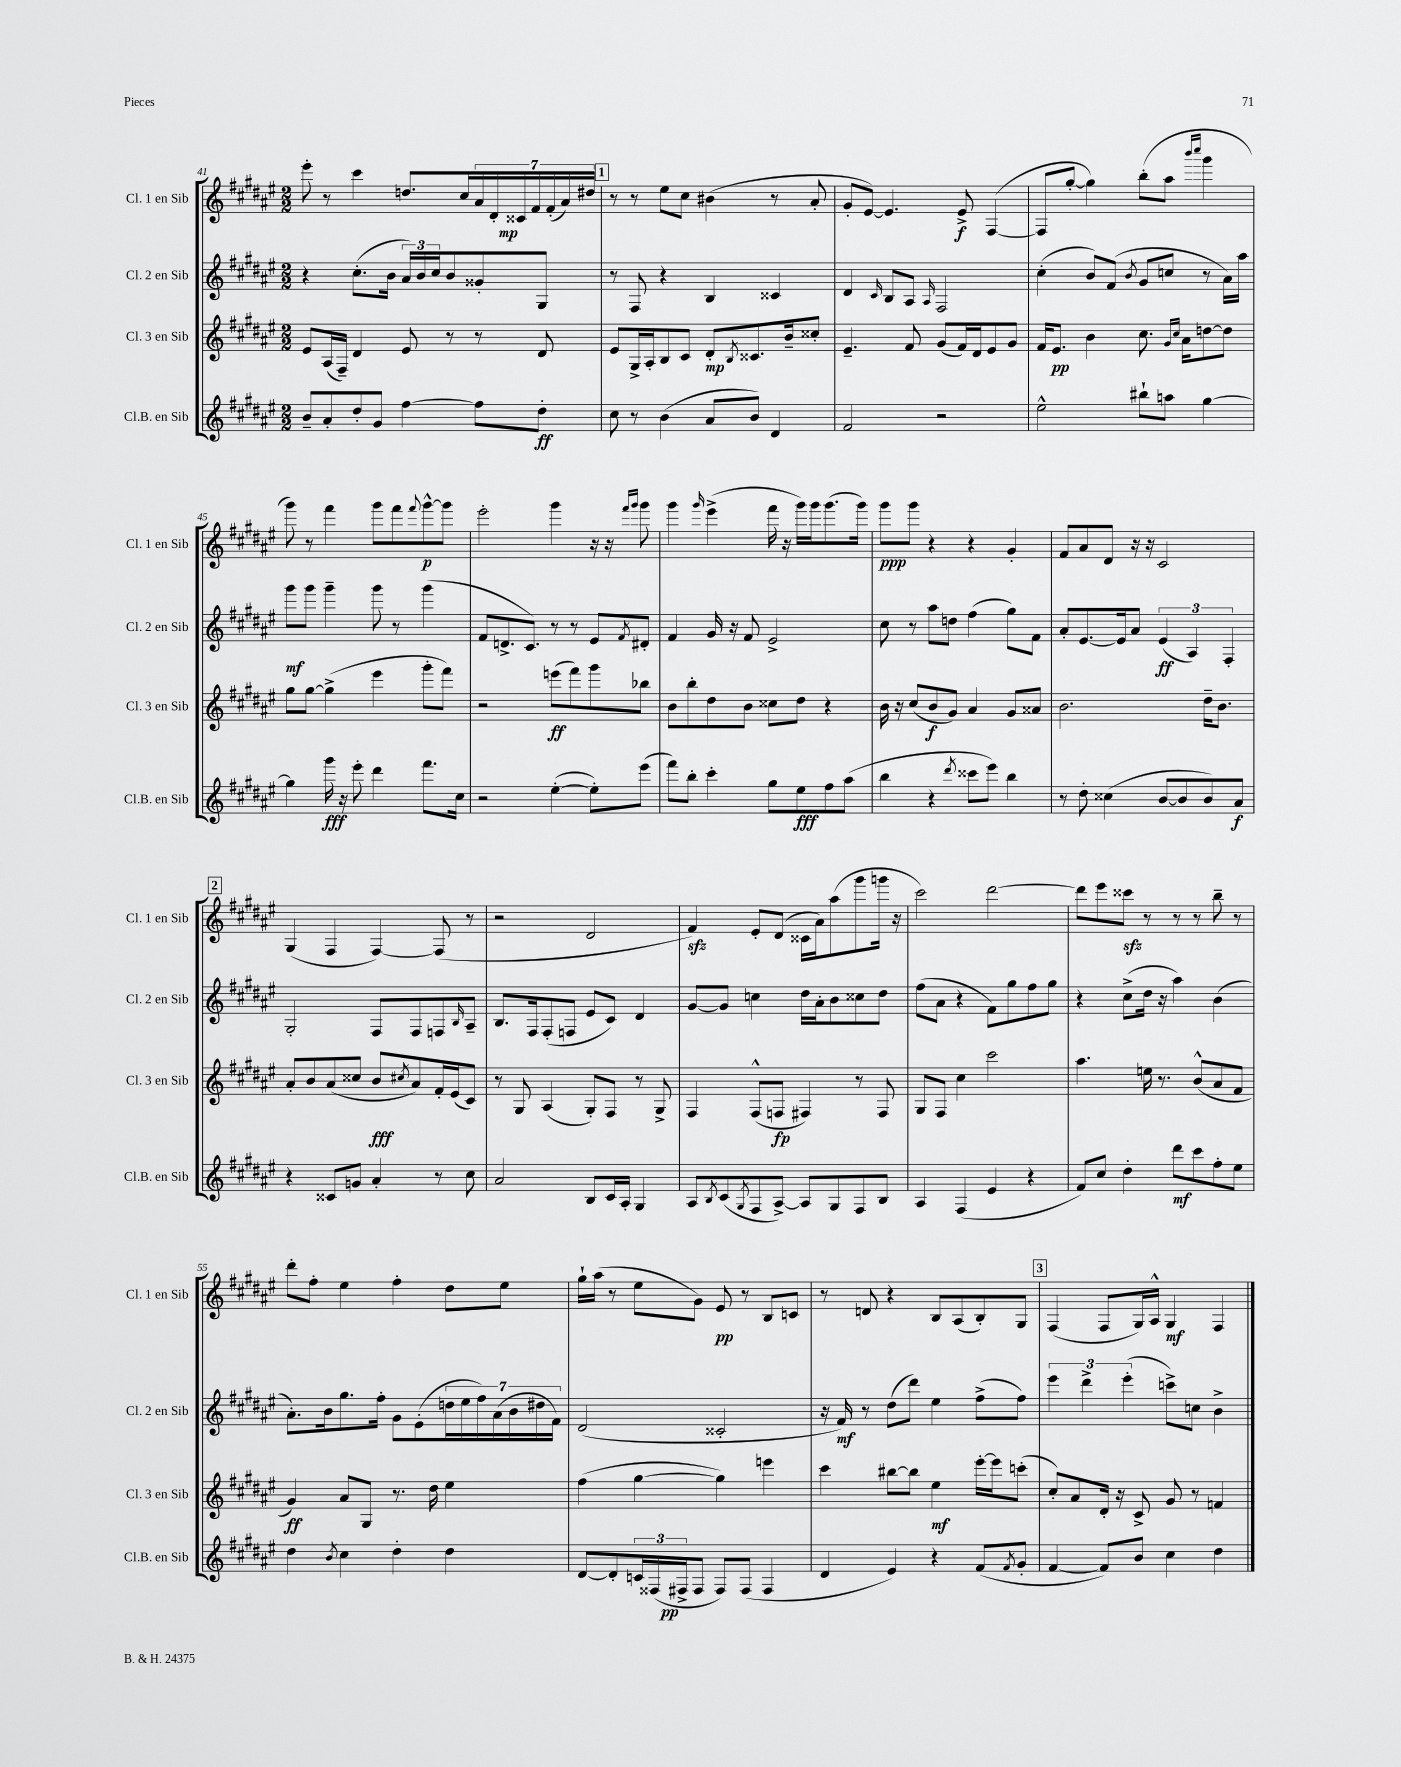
<<
\new StaffGroup <<
\new Staff = "s0" \with { instrumentName = "Cl. 1 en Sib" shortInstrumentName = "Cl. 1 en Sib" } {
    \clef treble \key fis \major \numericTimeSignature \time 2/2
    eis'''8-. r8 cis'''4 d''8. cis''16 \tuplet 7/4 { ais'16 dis'16-. cisis'16\mp fis'16 fis'16-.( ais'16) dis''16 } |
    \mark \markup { \box "1" } r8 r8 eis''8 cis''8 bis'4( r8 ais'8-. |
    gis'8-. eis'8~) eis'4. eis'8->\f fis4~( |
    fis8 gis''8~-. gis''4) b''8-.( ais''8 \grace { b'''16 cis''''16 } gis'''4 |
    gis'''8) r8 fis'''4 gis'''8 fis'''8 \appoggiatura { fis'''8 } gis'''8~-^\p gis'''8 |
    eis'''2-. gis'''4 r16 r16 \grace { fis'''16 gis'''16 } gis'''8 |
    gis'''4 \grace { gis'''16 } eis'''4->( fis'''16 r16 gis'''16) gis'''16 gis'''8.( gis'''16) |
    gis'''8\ppp gis'''8 r4 r4 gis'4-. |
    fis'8 ais'8 dis'8 r16 r16 cis'2 |
    \mark \markup { \box "2" } gis4( fis4 fis4~) fis8( r8 |
    r2 dis'2 |
    fis'4\sfz) eis'8-. dis'8( cisis'16 ais'16) ais''8( gis'''8 g'''16 r16 |
    cis'''2) dis'''2~ |
    dis'''8 eis'''8 cisis'''8\sfz r8 r8 r8 b''8-- r8 |
    dis'''8-. fis''8-. eis''4 fis''4-. dis''8 eis''8 |
    gis''16-! ais''16( r8 eis''8 gis'8) eis'8\pp r8 b8 c'8 |
    r8 d'8 r4 b8 ais8( b8-.) gis8 |
    \mark \markup { \box "3" } fis4( fis8 gis16) ais16-^ gis4\mf fis4 \bar "|." |
}
\new Staff = "s1" \with { instrumentName = "Cl. 2 en Sib" shortInstrumentName = "Cl. 2 en Sib" } {
    \clef treble \key fis \major \numericTimeSignature \time 2/2
    r4 cis''8.-.( b'16 \tuplet 3/2 { ais'16) b'16 cis''16 } b'8 gisis'8-. gis8 |
    \mark \markup { \box "1" } r8 fis8 r4 b4 cisis'4 |
    dis'4 \grace { cis'16 } b8 ais8 \grace { ais16 } fis2 |
    cis''4-.( b'8) fis'8( \acciaccatura { b'8 } gis'8 c''8 r8 ais'16) ais''16 |
    gis'''8\mf gis'''8 gis'''4-- gis'''8 r8 gis'''4( |
    fis'8 d'8.-> cis'8.) r8 r8 eis'8 \acciaccatura { fis'8 } dis'8-. |
    fis'4 gis'16 r16 fis'8 eis'2-> |
    cis''8 r8 ais''8 d''8 fis''4( gis''8) fis'8 |
    ais'8-. eis'8.~ eis'16 ais'8 \tuplet 3/2 { eis'4\ff( ais4) fis4-. } |
    \mark \markup { \box "2" } gis2-. fis8 fis8 f8 \grace { b16 } ais8-- |
    b8. fis16 fis8-.( f8 eis'8 cis'8) dis'4 |
    gis'8~ gis'8 c''4 dis''16 ais'16-. b'8 cisis''8 dis''8 |
    fis''8( ais'8 r4 fis'8) gis''8 fis''8 gis''8 |
    r4 cis''8->( dis''16 r16 ais''4) b'4( |
    ais'8.-.) b'16 gis''8. fis''16-. gis'8 eis'8-.( \tuplet 7/4 { d''16 eis''16 fis''16) ais'16( b'16 dis''16 fis'16) } |
    dis'2( cisis'2-. |
    r16 fis'16\mf) r8 dis''8( dis'''8) eis''4 fis''8->( fis''8) |
    \mark \markup { \box "3" } \tuplet 3/2 { eis'''4 dis'''4-> eis'''4-.( } c'''8->) c''8 b'4-> \bar "|." |
}
\new Staff = "s2" \with { instrumentName = "Cl. 3 en Sib" shortInstrumentName = "Cl. 3 en Sib" } {
    \clef treble \key fis \major \numericTimeSignature \time 2/2
    eis'8 ais16( fis16--) dis'4 eis'8 r8 r8 dis'8 |
    \mark \markup { \box "1" } eis'8 gis16-> ais16-. b8 cis'8 dis'8-.\mp \acciaccatura { b8 } cisis'8. b'16-- cisis''8-. |
    eis'4.-- fis'8 gis'8( fis'16) dis'16 eis'8 gis'8 |
    fis'16 eis'8.\pp b'4 cis''8. \grace { gis'16 cis''16 } ais'16 d''8~ d''8 |
    gis''8 gis''8~ gis''4->( eis'''4 gis'''8-. fis'''8) |
    r2 e'''8\ff( fis'''8) gis'''8 bes''8 |
    b'8 b''8-. dis''8 b'8 cisis''8 dis''8 r4 |
    b'16 r16 cis''8( b'8\f gis'8) ais'4 gis'8 aisis'8 |
    b'2. dis''16-- b'8. |
    \mark \markup { \box "2" } ais'8-. b'8 ais'8( cisis''8 b'8\fff \acciaccatura { cis''8 } ais'8) fis'16-. eis'16( cis'8) |
    r8 gis8 ais4( gis8-.) fis8 r8 gis8-> |
    fis4 fis8-^( f8\fp fis4) r8 fis8 |
    gis8 fis8 cis''4 cis'''2 |
    ais''4. e''16 r8. b'8-^( ais'8 fis'8 |
    gis'4\ff) ais'8 gis8 r8. dis''16 eis''4 |
    fis''4( gis''4~ gis''4) e'''4 |
    cis'''4 bis''8~ bis''8 eis''4\mf eis'''16~-. eis'''16 c'''8-.( |
    \mark \markup { \box "3" } cis''8-.) ais'8 dis'16-. r16 cis'8-> gis'8 r8 f'4 \bar "|." |
}
\new Staff = "s3" \with { instrumentName = "Cl.B. en Sib" shortInstrumentName = "Cl.B. en Sib" } {
    \clef treble \key fis \major \numericTimeSignature \time 2/2
    b'8-- ais'8-. dis''8-. gis'8 fis''4~ fis''8 dis''8-.\ff |
    \mark \markup { \box "1" } cis''8 r8 b'4( ais'8 b'8) dis'4 |
    fis'2 r2 |
    eis''2-^ bis''8-! a''8 gis''4~ |
    gis''4 gis'''16\fff r16 eis'''8-. dis'''4 fis'''8. cis''16 |
    r2 eis''4~-.( eis''8-.) eis'''8( |
    fis'''8) b''8-. cis'''4-. gis''8 eis''8\fff fis''8 ais''8( |
    b''4 r4 \acciaccatura { dis'''8 } cisis'''8 eis'''8) b''4 |
    r8 dis''8-. cisis''4( b'8~ b'8 b'8) ais'8\f |
    \mark \markup { \box "2" } r4 cisis'8 g'8 ais'4-. r8 cis''8 |
    ais'2 b8 cis'16 ais16-. gis4 |
    ais8 \acciaccatura { b8 } cis'8( \acciaccatura { gis8 } fis8 ais8~->) ais8 gis8 fis8 b8 |
    ais4 fis4( eis'4 r4 |
    fis'8) cis''8 dis''4-. dis'''8\mf cis'''8 fis''8-. eis''8 |
    dis''4 \acciaccatura { b'8 } cis''4 dis''4-. dis''4 |
    dis'8~ dis'8-. \tuplet 3/2 { c'16 fisis16( fis16->\pp } fis8 fis8) fis8( fis4 |
    dis'4 eis'4) r4 fis'8( \acciaccatura { fis'8 } gis'8-. |
    \mark \markup { \box "3" } fis'4~ fis'8) b'8 cis''4 dis''4 \bar "|." |
}
>>
>>
\layout { \context { \Score currentBarNumber = #41 } }
